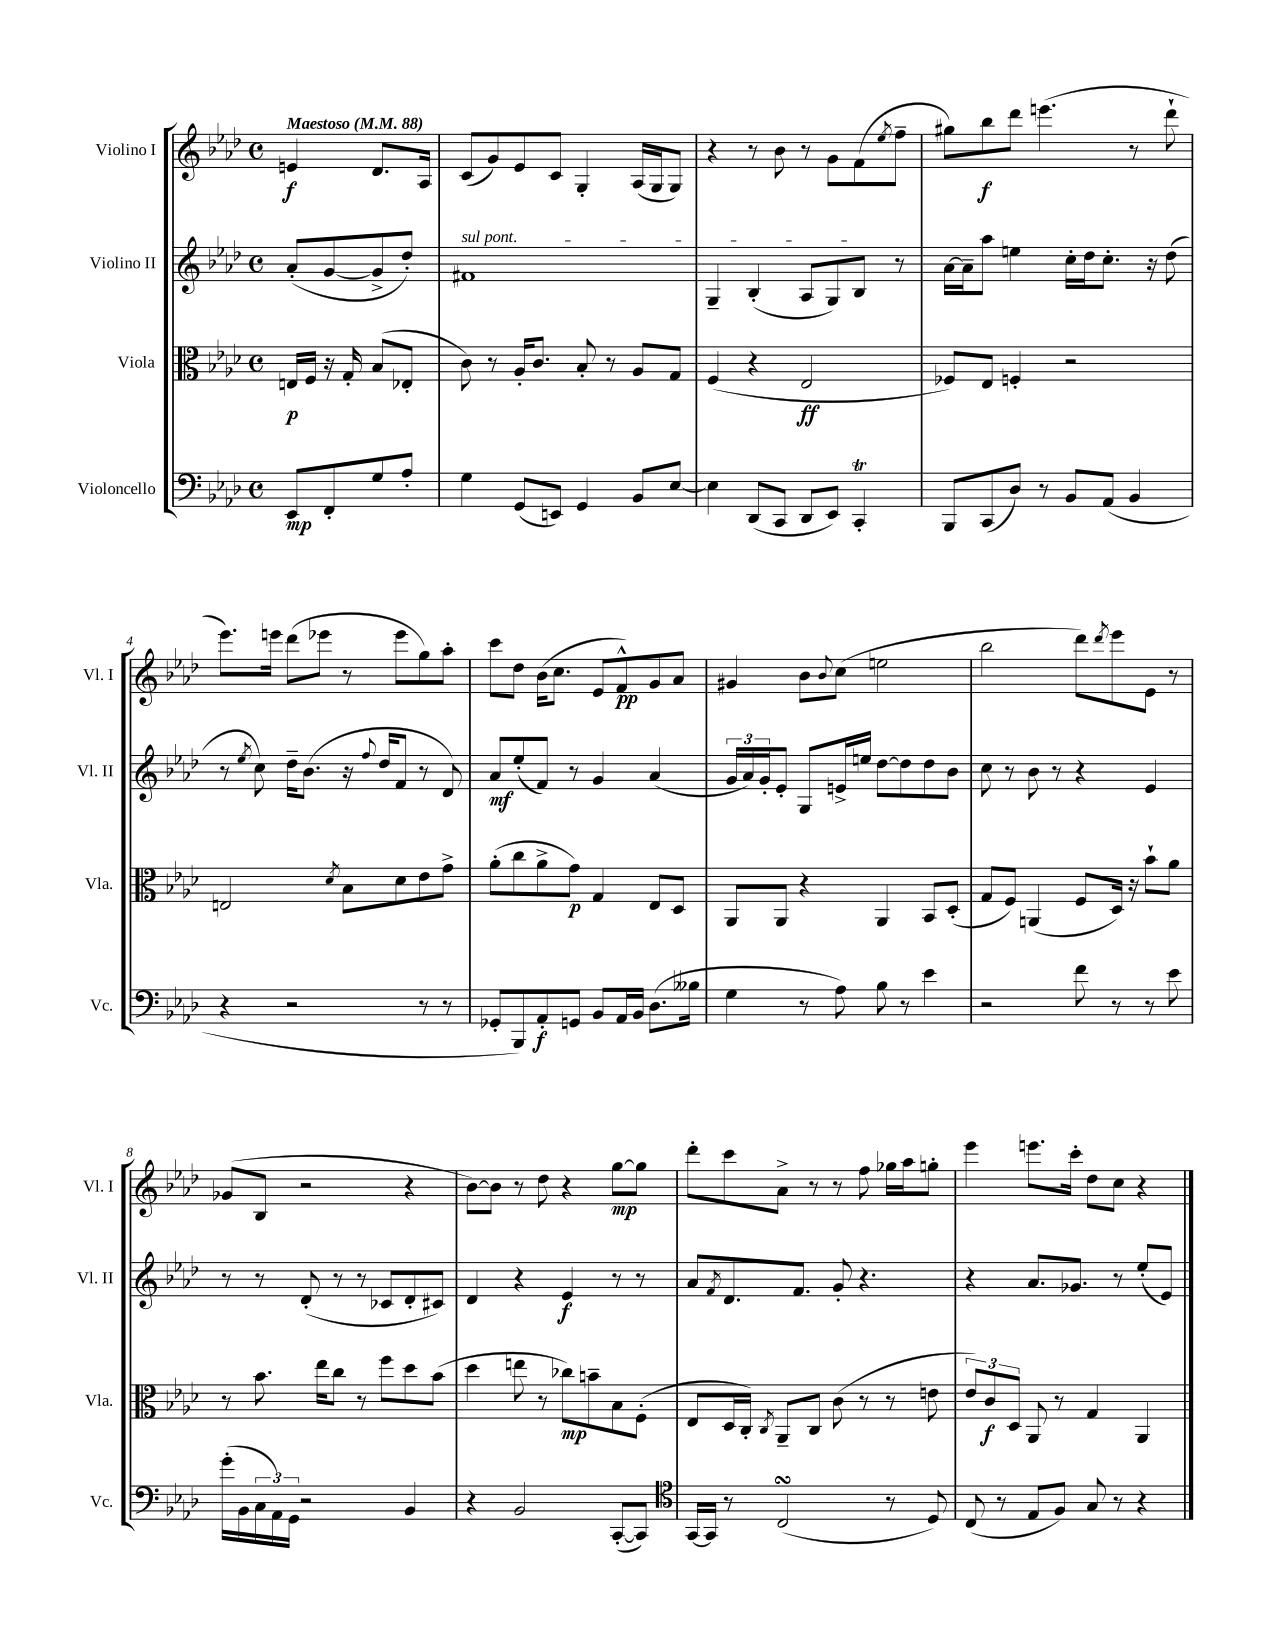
<<
\new StaffGroup <<
\new Staff = "s0" \with { instrumentName = "Violino I" shortInstrumentName = "Vl. I" } {
    \clef treble \key aes \major \defaultTimeSignature \time 4/4 \partial 2 \tempo "Maestoso" 4 = 88
    e'4\f des'8. aes16 |
    c'8( g'8) ees'8 c'8 g4-. aes16( g16 g8) |
    r4 r8 bes'8 r8 g'8 f'8( \acciaccatura { ees''8 } f''8-- |
    gis''8) bes''8\f des'''8 e'''4.( r8 des'''8-! |
    ees'''8.) e'''16 des'''8( ees'''8 r8 ees'''8 g''8) aes''8-. |
    c'''8 des''8 bes'16( c''8. ees'8 f'8-^\pp) g'8 aes'8 |
    gis'4 bes'8 \appoggiatura { bes'8 } c''8( e''2 |
    bes''2 des'''8) \acciaccatura { des'''8 } ees'''8 ees'8 r8 |
    ges'8( bes8 r2 r4 |
    bes'8~) bes'8 r8 des''8 r4 g''8~\mp g''8 |
    des'''8-. c'''8 aes'8-> r8 r8 f''8 ges''16 aes''16 g''8-. |
    ees'''4 e'''8. c'''16-. des''8 c''8 r4 \bar "|." |
}
\new Staff = "s1" \with { instrumentName = "Violino II" shortInstrumentName = "Vl. II" } {
    \clef treble \key aes \major \defaultTimeSignature \time 4/4 \partial 2
    aes'8-.( g'8~ g'8-> des''8-.) |
    \once \override TextSpanner.bound-details.left.text = \markup { \italic "sul pont." } fis'1\startTextSpan |
    g4-- bes4-.( aes8 g8) bes8\stopTextSpan r8 |
    aes'16~ aes'16-- aes''8 e''4 c''16-. des''16 c''8.-. r16 des''8( |
    r8 \acciaccatura { ees''8 } c''8) des''16-- bes'8.( r16 \appoggiatura { f''8 } des''16 f'8 r8 des'8) |
    aes'8\mf ees''8-.( f'8) r8 g'4 aes'4( |
    \tuplet 3/2 { g'16 aes'16) g'16-. } ees'8-. g8 e'16-> e''16 des''8~ des''8 des''8 bes'8 |
    c''8 r8 bes'8 r8 r4 ees'4 |
    r8 r8 des'8-.( r8 r8 ces'8 des'8-. cis'8) |
    des'4 r4 ees'4\f r8 r8 |
    aes'8 \acciaccatura { f'8 } des'8. f'8. g'8-. r4. |
    r4 aes'8. ges'8. r8 ees''8-.( ees'8) \bar "|." |
}
\new Staff = "s2" \with { instrumentName = "Viola" shortInstrumentName = "Vla." } {
    \clef alto \key aes \major \defaultTimeSignature \time 4/4 \partial 2
    e16\p f16 r16 g16-. bes8( ees8-. |
    c'8) r8 aes16-. c'8. bes8-. r8 aes8 g8 |
    f4( r4 ees2\ff |
    fes8) ees8 f4-. r2 |
    e2 \acciaccatura { des'8 } bes8 des'8 ees'8 g'8-> |
    aes'8-.( c''8 aes'8-> g'8\p) g4 ees8 des8 |
    aes,8 aes,8 r4 aes,4 bes,8 des8-.( |
    g8 f8) a,4( f8 des16) r16 bes'8-! aes'8 |
    r8 bes'8. ees''16 c''8 r8 f''8 des''8 bes'8( |
    des''4 e''8 r8 ces''8\mp) b'8-- bes8 f8-.( |
    ees8 des16 c16-.) \acciaccatura { c8 } aes,8-- c8 c'8( r8 r8 e'8 |
    \tuplet 3/2 { ees'8) c'8\f des8 } aes,8 r8 g4 aes,4 \bar "|." |
}
\new Staff = "s3" \with { instrumentName = "Violoncello" shortInstrumentName = "Vc." } {
    \clef bass \key aes \major \defaultTimeSignature \time 4/4 \partial 2
    ees,8\mp f,8-. g8 aes8-. |
    g4 g,8( e,8) g,4 bes,8 ees8~ |
    ees4 des,8( c,8 des,8 ees,8) c,4-.\trill |
    bes,,8 c,8( des8) r8 bes,8 aes,8( bes,4 |
    r4 r2 r8 r8 |
    ges,8-. bes,,8) aes,8-.\f g,8 bes,8 aes,16 bes,16 des8.( beses16 |
    g4 r8 aes8) bes8 r8 ees'4 |
    r2 f'8 r8 r8 ees'8 |
    g'16-.( bes,16 \tuplet 3/2 { c16 aes,16) g,16 } r2 bes,4 |
    r4 bes,2 c,8~-.( c,8) |
    \clef tenor g,16~ g,16 r8 c2\turn( r8 des8) |
    c8( r8 ees8 f8) g8 r8 r4 \bar "|." |
}
>>
>>
